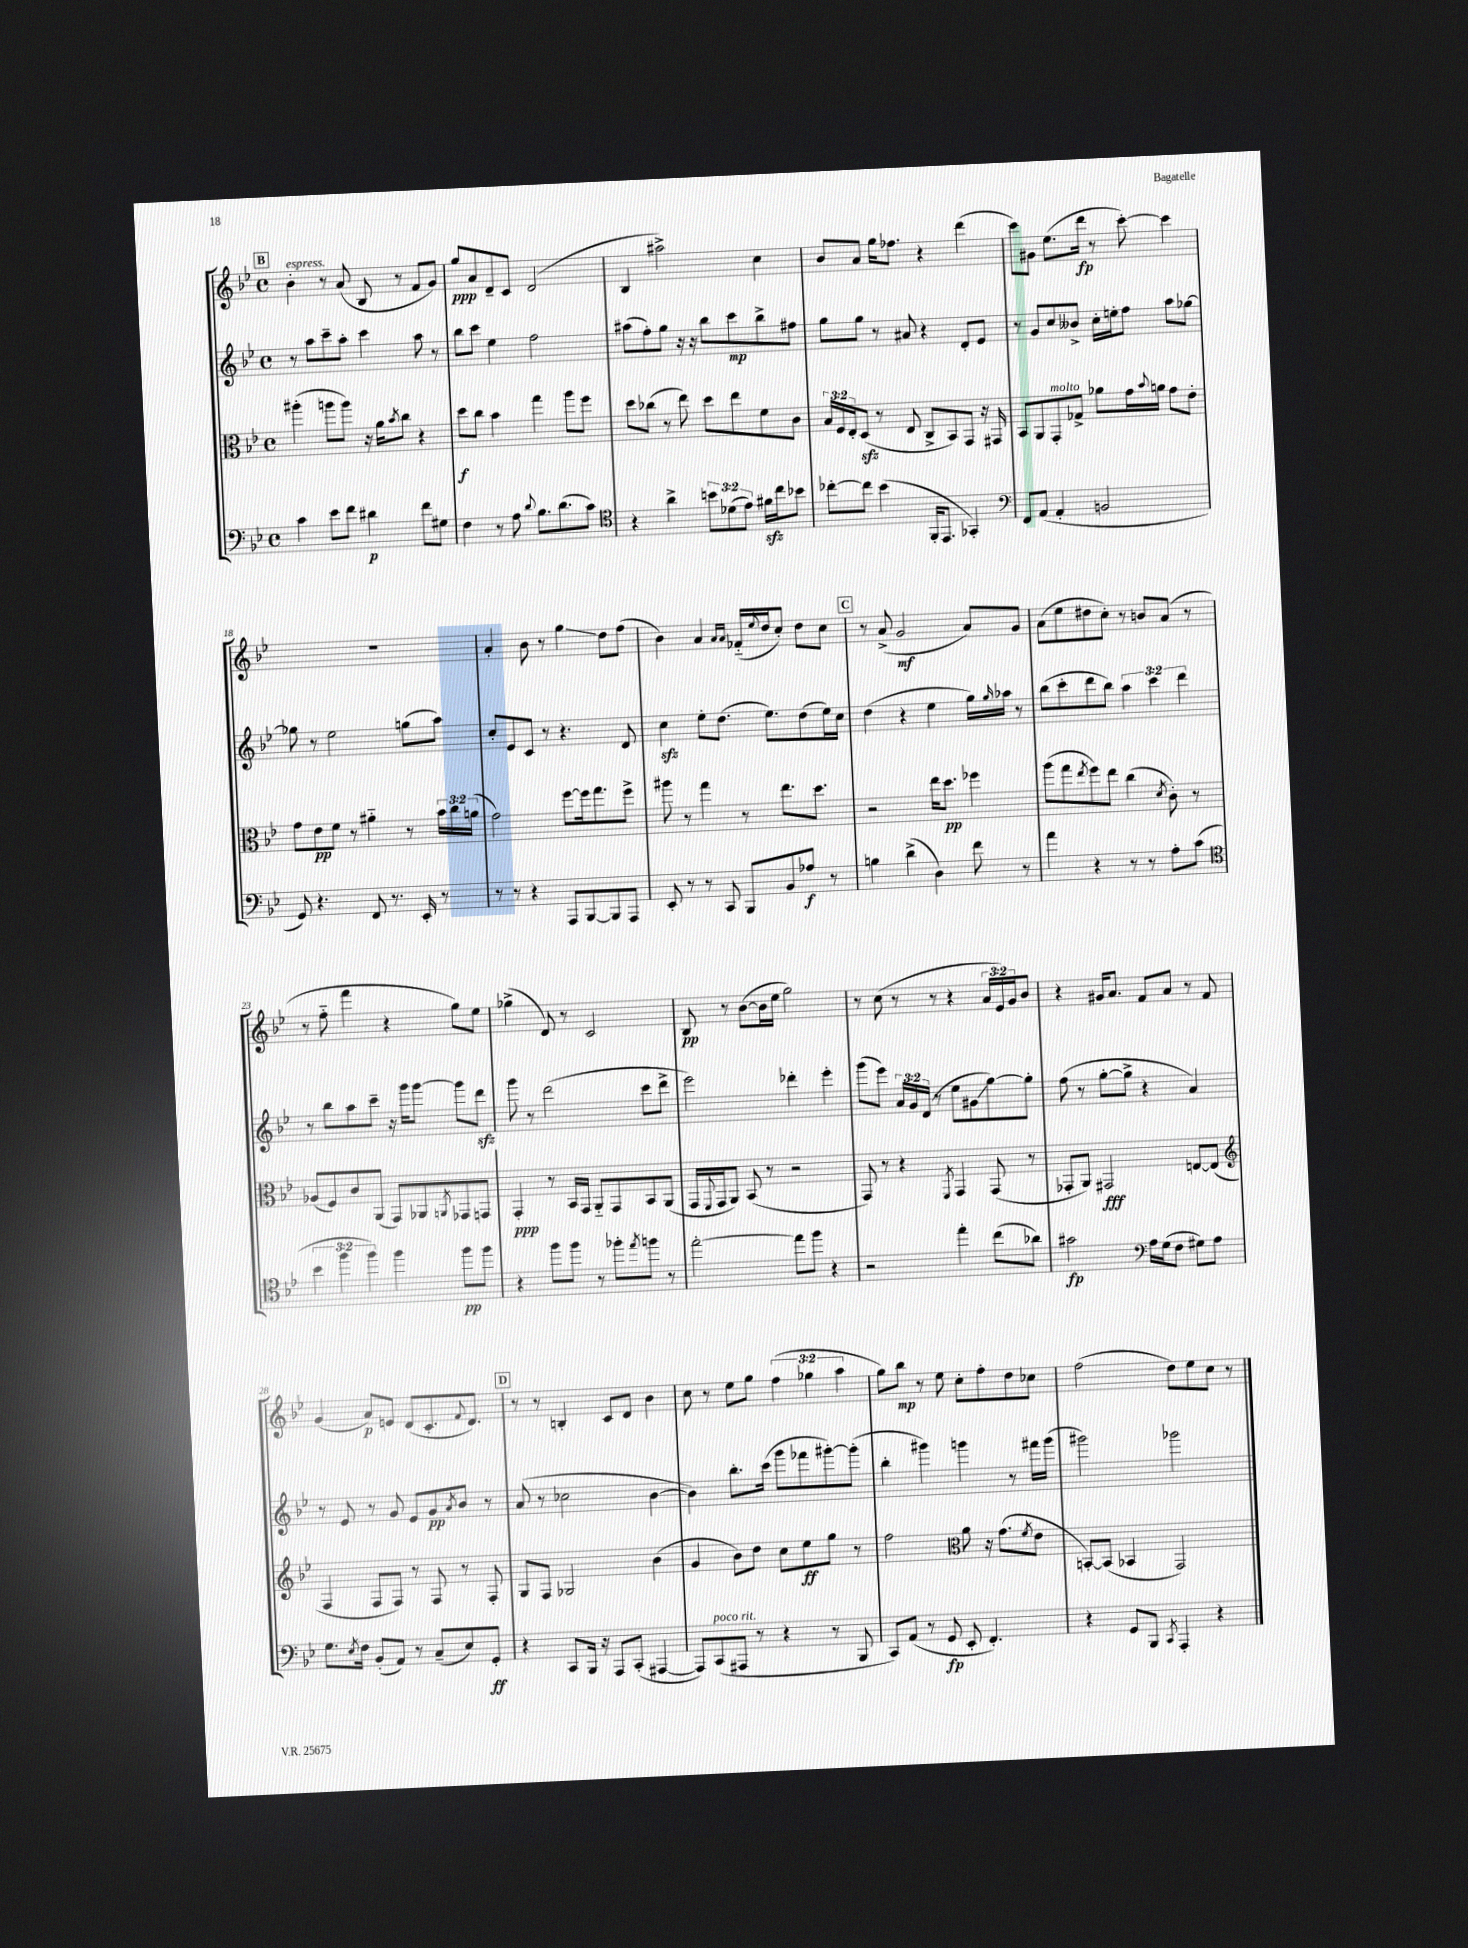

**kern	**kern	**kern	**kern
*staff4	*staff3	*staff2	*staff1
*clefF4	*clefC3	*clefG2	*clefG2
*k[b-e-]	*k[b-e-]	*k[b-e-]	*k[b-e-]
*M4/4	*M4/4	*M4/4	*M4/4
*met(c)	*met(c)	*met(c)	*met(c)
4c	(4aa#'	8r	4b-'
.	.	8aa	.
8e-	8aa	8ccc~	8r
8f	8aa)	8aa'	(8a
4d#	16r	4ccc	8B-
.	16a	.	.
.	8qb-	.	.
.	8cc	.	8r
8f	4r	8aa	8f
8G#	.	8r	8g)
=	=	=	=
4F	8dd	8bb-	8gg
.	8cc	8ccc	8a
8r	4b-	4ee-	8d~
8A	.	.	8c
8qqd	.	.	.
8.B-	4gg	2ff	(2d
(8.d	.	.	.
.	8aa	.	.
8c)	8ff	.	.
=	=	=	=
*clefC4	*	*	*
4r	8dd	(8aa#	4B-
.	(8cc-	8ff')	.
4a^	8r	8gg	2aa#^)
.	8ee-)	16r	.
.	.	16r	.
12b	8dd	8bb-	.
(12d-	.	.	.
.	8ee-	8ccc	.
12e-)	.	.	.
16f#	8f	8bb-^	4cc
16cc	.	.	.
8b-	8c	8ff#	.
=	=	=	=
[8cc-'	24B-	8gg	8b-
.	24F	.	.
.	24E-'	.	.
8cc-]	(8D	8gg	8a
(4b-	8r	8r	16gg
.	.	.	8.ff-
.	8E-	8a#	.
16FF'	8C^	4r	4r
8.EE-	.	.	.
.	8BB-)	.	.
4GG-')	8GG	8d'	(4ddd
.	16r	8e-	.
.	16GG#	.	.
=	=	=	=
*clefF4	*	*	*
8FF	8BB-	8r	8ccc)
(8AA	8AA	8g	8g#
4AA'	8GG'	8cc	(8.ee-
.	8G-^	8b--^	.
.	.	.	16ddd
2BB	8a-	16cc'	8r
.	.	16ee'	.
.	16g	8ff	[8ccc')
.	8qqb-	.	.
.	16a	.	.
.	8g	8aa	4ccc]
.	8e-'	[8gg-	.
=	=	=	=
8GG)	8g	8gg-]	1r
4.r	8e-	8r	.
.	8f	2ee-	.
.	8r	.	.
8FF	4a#'~	.	.
8.r	.	.	.
.	8r	(8gg	.
16EE-'	.	.	.
8r	24b-	8aa)	.
.	24cc	.	.
.	(24a	.	.
=	=	=	=
8r	2g)	8cc'	4a'
8r	.	8e-	.
4r	.	8c	8b-
.	.	8r	8r
8AAA	[8ff	4.r	4gg
[8BBB-	16ff]	.	.
.	8.gg	.	.
8BBB-]	.	.	8dd
8AAA	8ff^	8d	(8ff
=	=	=	=
8EE-'	8aa#	4cc	4b-)
8r	8r	.	.
8r	4gg	8ee-'	4a
8CC	.	(8.dd	.
.	.	.	16qqa
.	.	.	16qqa
8BBB-	8r	.	(16f-'~
.	.	.	8qqee-
.	.	8.ee-)	16dd
8BB-	8.ee-	.	8cc')
8A-	.	(8dd	8dd
.	8.dd	.	.
8r	.	16ee-)	8cc
.	.	16cc	.
=	=	=	=
4B	2r	(4dd	8r
.	.	.	(8a^
(4d^	.	4r	2g
4D)	16ee-	4ee-	.
.	8.dd	.	.
8f	4ff-	16gg)	8a)
.	.	16qqgg	.
.	.	16aa-	.
8r	.	8r	8g
=	=	=	=
4a	(8aa	(8bb-	(8a
.	8gg	8ccc'	8ee-
.	8qee-	.	.
4r	8ff)	8ddd	8dd#
.	8ee-	8bb-)	8cc')
8r	(4cc	6aa	8r
8r	.	.	8b
.	.	6ccc	.
.	8qd	.	.
8A'	8c')	.	(8a
.	.	6ddd	.
(8c	8r	.	8r
=	=	=	=
*clefC4	*	*	*
6b-	(8A-	8r	8r
.	8F)	8bb-	8ff'~
6ff	.	.	.
.	8c	8aa	4fff
6ff)	.	.	.
.	(8AA	8ccc~	.
4ff	8GG)	16r	4r
.	.	16ggg	.
.	8AA-	[8ggg	.
.	8qAA	.	.
8ff	8GG-	8ggg]	8gg)
8ff	8GG	8ddd	8ee-
=	=	=	=
4r	4GG'	8ggg	(4gg-^
.	.	8r	.
8ff	8r	(2ddd	8d)
8ff	16BB-	.	8r
.	16GG	.	.
8r	8AA'~	.	2c
8ff-'	8GG	.	.
8qee-	.	.	.
8ff	8BB-	8ccc	.
8r	(8AA	8ddd^	.
=	=	=	=
[2ee-'	16GG	2eee-)	8B-
.	8qqFF	.	.
.	16GG	.	.
.	8AA)	.	8r
.	(8BB-	.	([8b-
.	8r	.	16b-]
.	.	.	16ee-
8ee-]	2r	4ddd-'	2gg)
8ff	.	.	.
4r	.	4eee-'	.
=	=	=	=
2r	8GG)	(8ggg	8r
.	8r	8eee-)	(8cc
.	4r	24a	8r
.	.	24g	.
.	.	(24d	.
.	.	8r	8r
.	8qFF	.	.
4ee-'	4GG	8ee-	4r
.	.	8g#	.
(8cc	(8GG	[8gg)	24a
.	.	.	24e-)
.	.	.	24g
8a-)	8r	8gg']	8b-
=	=	=	=
2g#	8GG-'	(8ff	4r
.	8AA)	8r	.
.	2GG#	[8gg'	16g#
.	.	.	8.a
.	.	8gg^]	.
*clefF4	*	*	*
16A	.	4r	8f
(16G	.	.	.
8F	.	.	8a
8G#)	[8E	4a)	8r
8A	(8E]	.	8f
=	=	=	=
*	*clefG2	*	*
8.G	4F	8r	(4g
.	.	8e-	.
8qE-	.	.	.
16F	.	.	.
(8BB-'	8F	8r	8a)
8AA)	8F)	8g	8e
8r	8r	8e-	(8d
(8C~	8F	8g	8.c'
.	.	8qa	.
8E-)	8r	8b-	.
.	.	.	8qqf
.	.	.	8.d)
8GG'	8F'	8r	.
=	=	=	=
4r	8G	(8a	8r
.	8F	8r	8r
8CC	2G-	2cc-	4B'
16BBB-	.	.	.
16r	.	.	.
8AAA	.	.	8c
(8CC'	.	.	8d
[4AAA#	(4b-	[4b-	4b-
=	=	=	=
8AAA#])	4g	4b-])	8cc
(8CC	.	.	8r
8AAA#	8b-)	8.bb-'	8ee-
8r	8dd	.	8gg
.	.	(16ccc	.
4r	8cc	8ggg	(6ff
.	8ee-	8fff-	.
.	.	.	6gg-
8r	8gg	[8ggg#')	.
.	.	.	6aa
8BBB-	8r	(8ggg#']	.
=	=	=	=
8CC)	2ff	4bb-'	8gg)
(8AA	.	.	8bb-
8r	.	4ggg#)	8r
8GG	.	.	8ee-
*	*clefC3	*	*
8EE-'	8a	4ggg	8cc'
4.FF')	16r	.	8ff'
.	(8.g	.	.
.	.	8r	8dd
.	8qf	.	.
.	8e-	16fff#	8cc-
.	.	(16ggg	.
=	=	=	=
4r	[8BB')	2ggg#)	(2ff
.	(8BB]	.	.
8GG	4BB-	.	.
8BBB-	.	.	.
8qCC	.	.	.
4AAA'	2GG)	2ggg-	8dd)
.	.	.	8ee-
4r	.	.	8cc
.	.	.	8r
==	==	==	==
*-	*-	*-	*-
